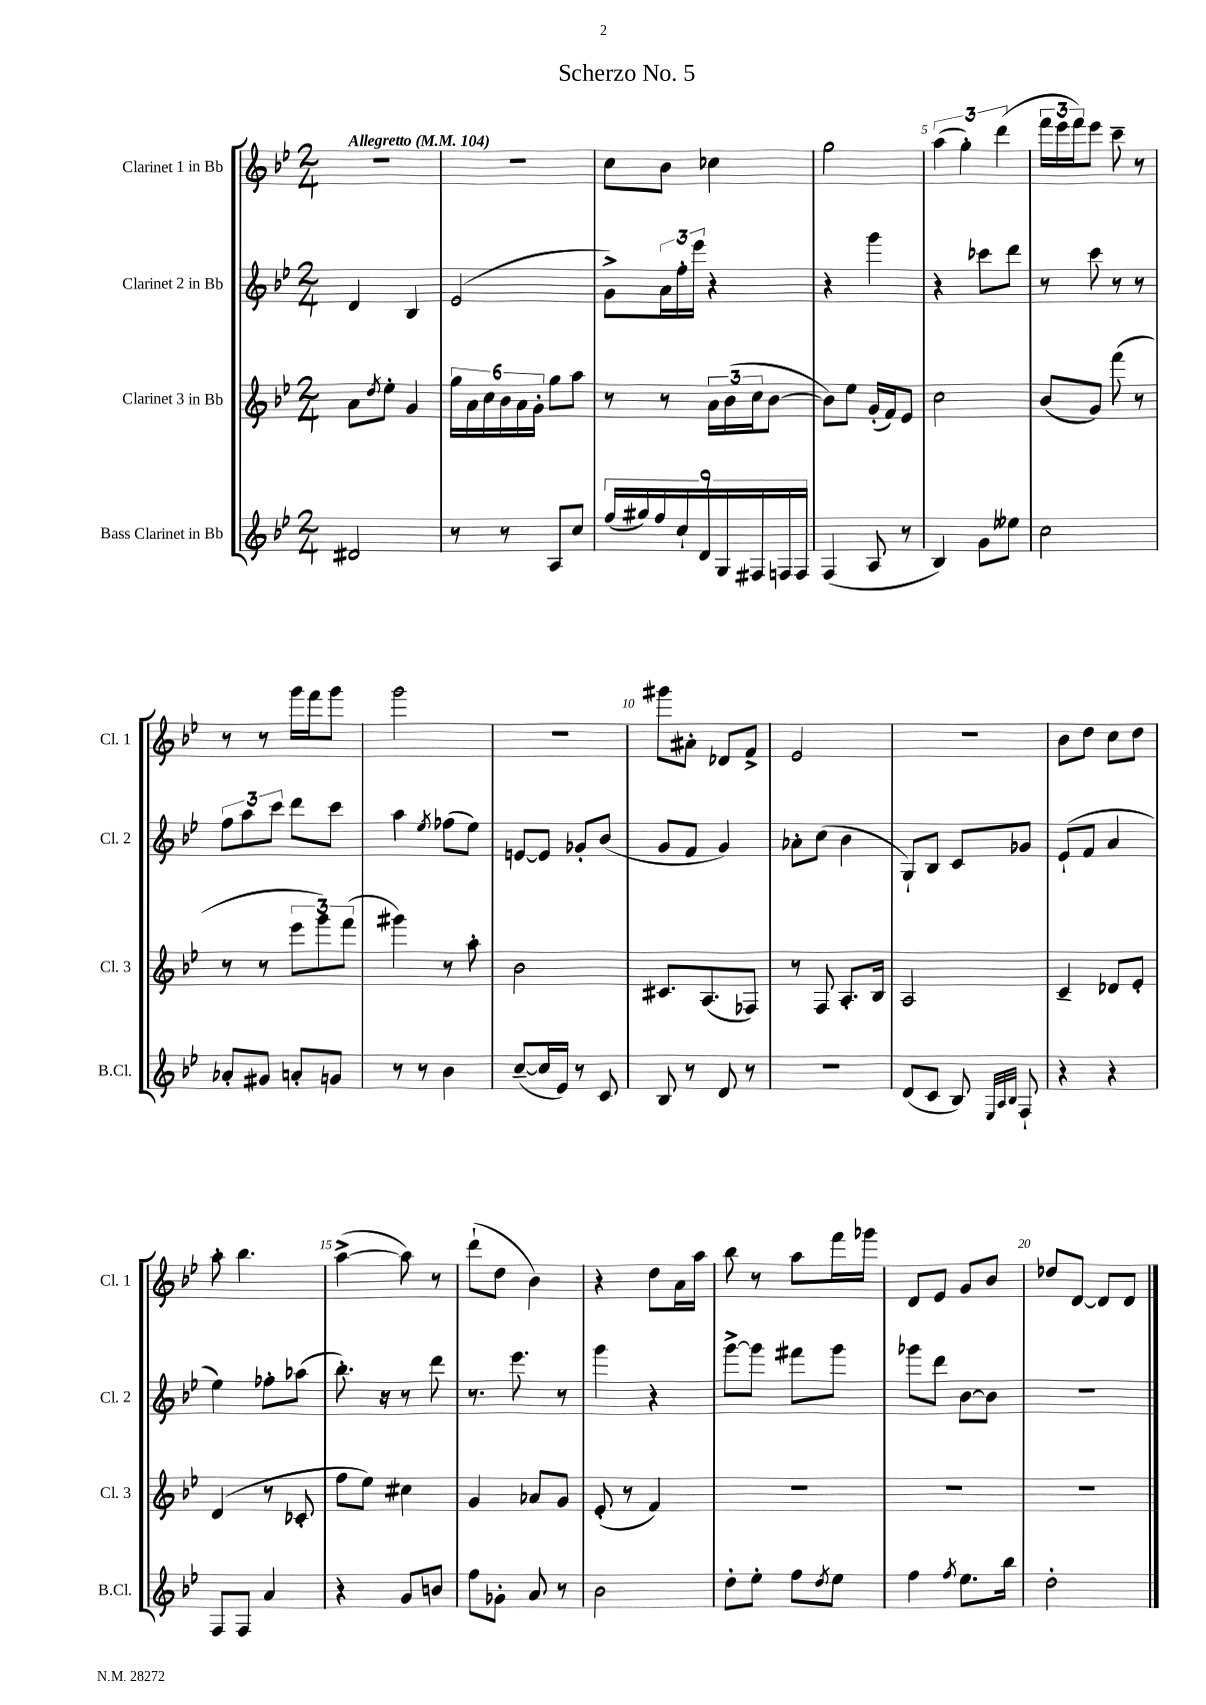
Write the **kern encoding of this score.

**kern	**kern	**kern	**kern
*part4	*part3	*part2	*part1
*staff4	*staff3	*staff2	*staff1
*I"Bass Clarinet in Bb	*I"Clarinet 3 in Bb	*I"Clarinet 2 in Bb	*I"Clarinet 1 in Bb
*I'B.Cl.	*I'Cl. 3	*I'Cl. 2	*I'Cl. 1
*clefG2	*clefG2	*clefG2	*clefG2
*k[b-e-]	*k[b-e-]	*k[b-e-]	*k[b-e-]
*M2/4	*M2/4	*M2/4	*M2/4
*MM104	*MM104	*MM104	*MM104
=1	=1	=1	=1
!	!	!	!LO:TX:a:B:t=Allegretto
2d#X/	8a\L	4d/	2r
.	8qdd/	.	.
.	8ee-'\J	.	.
.	4g/	4B-/	.
=2	=2	=2	=2
8r	24gg\LL	(2e-/	2r
.	24a\	.	.
.	24cc\	.	.
8r	24b-\	.	.
.	24a\	.	.
.	24g'\JJ	.	.
8A/L	8gg\L	.	.
8cc/J	8aa\J	.	.
=3	=3	=3	=3
(18ff/LL	8r	8g^\L)	8cc\L
18gg#X/)	.	.	.
18ff/	.	.	.
.	8r	24a\L	8b-\J
18cc`/	.	24ff'\	.
.	.	24eee-\JJ	.
18d/	.	.	.
.	24a\LL	4r	4cc-X\
18G/	.	.	.
.	(24b-\	.	.
18F#X/	24cc\J	.	.
.	[8b-\J	.	.
18Fn/	.	.	.
18F/JJ	.	.	.
=4	=4	=4	=4
(4F/	8b-\L])	4r	2gg\
.	8ee-\J	.	.
8A/	(16g'/LL	4ggg\	.
.	16f/J)	.	.
8r	8e-/J	.	.
=5	=5	=5	=5
4B-/)	2cc\	4r	(6aa\
.	.	.	6gg'\)
8g\L	.	8ccc-X\L	.
.	.	.	(6ddd\
8ee--X\J	.	8ddd\J	.
=6	=6	=6	=6
2cc\	(8b-/L	8r	24fff\LL
.	.	.	24eee-\
.	.	.	24fff\J)
.	8g/J)	8ccc\	8eee-\J
.	(8fff\	8r	8ccc~\
.	8r	8r	8r
!!LO:LB:g=z
=7	=7	=7	=7
8a-X'/L	8r	12ff\L	8r
.	.	12aa\	.
8g#X/J	8r	.	8r
.	.	12ccc\J	.
8an'/L	12eee-\L	8ddd\L	16ggg\LL
.	.	.	16fff\J
.	12ggg\)	.	.
8gn/J	.	8ccc\J	8ggg\J
.	(12fff\J	.	.
=8	=8	=8	=8
8r	4ggg#X\)	4aa\	2ggg\
8r	.	.	.
.	.	8qee-/	.
4b-\	8r	(8ff-X\L	.
.	8aa'\	8ee-\J)	.
=9	=9	=9	=9
([8cc~/L	2b-\	[8en/L	2r
16cc/L]	.	8e/J]	.
16e-/JJ)	.	.	.
8r	.	8g-X'/L	.
8c/	.	(8b-/J	.
=10	=10	=10	=10
8B-/	8.c#X/L	8g/L	8ggg#X\L
8r	.	8f/J	8a#X'\J
.	(8.A/	.	.
8d/	.	4g/)	8d-X/L
8r	8F-X/J)	.	8f^/J
=11	=11	=11	=11
2r	8r	8a-X'\L	2e-/
.	8F/	(8cc\J	.
.	8.A'/L	4b-\	.
.	16B-/Jk	.	.
=12	=12	=12	=12
(8d/L	2A/	8G`/L)	2r
8c/J	.	8B-/J	.
8B-/)	.	8c/L	.
32qqE-/LLL	.	.	.
32qqA/	.	.	.
32qqB-/JJJ	.	.	.
8F`/	.	8g-X/J	.
=13	=13	=13	=13
4r	4c~/	(8e-`/L	8b-\L
.	.	8f/J	8dd\J
4r	8d-X/L	4a/	8cc\L
.	8e-'/J	.	8dd\J
!!LO:LB:g=z
=14	=14	=14	=14
8F/L	(4d/	4ee-\)	8aa'\
8F/J	.	.	4.bb-\
4a/	8r	8ff-X'\L	.
.	8c-X'/	(8aa-X\J	.
=15	=15	=15	=15
4r	8ff\L	8.bb-'\)	([4aa^\
.	8ee-\J)	.	.
.	.	16r	.
8g/L	4cc#X\	8r	8aa\])
8bn/J	.	8ddd\	8r
=16	=16	=16	=16
8ff\L	4g/	8.r	(8ddd`\L
8g-X'\J	.	.	8dd\J
.	.	8.eee-\	.
8a/	8a-X/L	.	4b-\)
8r	8g/J	8r	.
=17	=17	=17	=17
2b-\	(8e-'/	4ggg\	4r
.	8r	.	.
.	4f/)	4r	8dd\L
.	.	.	16a\L
.	.	.	16aa\JJ
=18	=18	=18	=18
8dd'\L	2r	[8ggg^\L	8bb-\
8ee-'\J	.	8ggg\J]	8r
8ff\L	.	8fff#X\L	8aa\L
8qdd/	.	.	.
8ee-\J	.	8ggg\J	16fff\L
.	.	.	16ggg-X\JJ
=19	=19	=19	=19
4ff\	2r	8ggg-X\L	8d/L
.	.	8ddd\J	8e-/J
8qff/	.	.	.
8.ee-\L	.	[8b-\L	8g/L
.	.	8b-\J]	8b-/J
16bb-\Jk	.	.	.
=20	=20	=20	=20
2dd'\	2r	2r	8dd-X/L
.	.	.	[8d/J
.	.	.	8d/L]
.	.	.	8d/J
==	==	==	==
*-	*-	*-	*-
